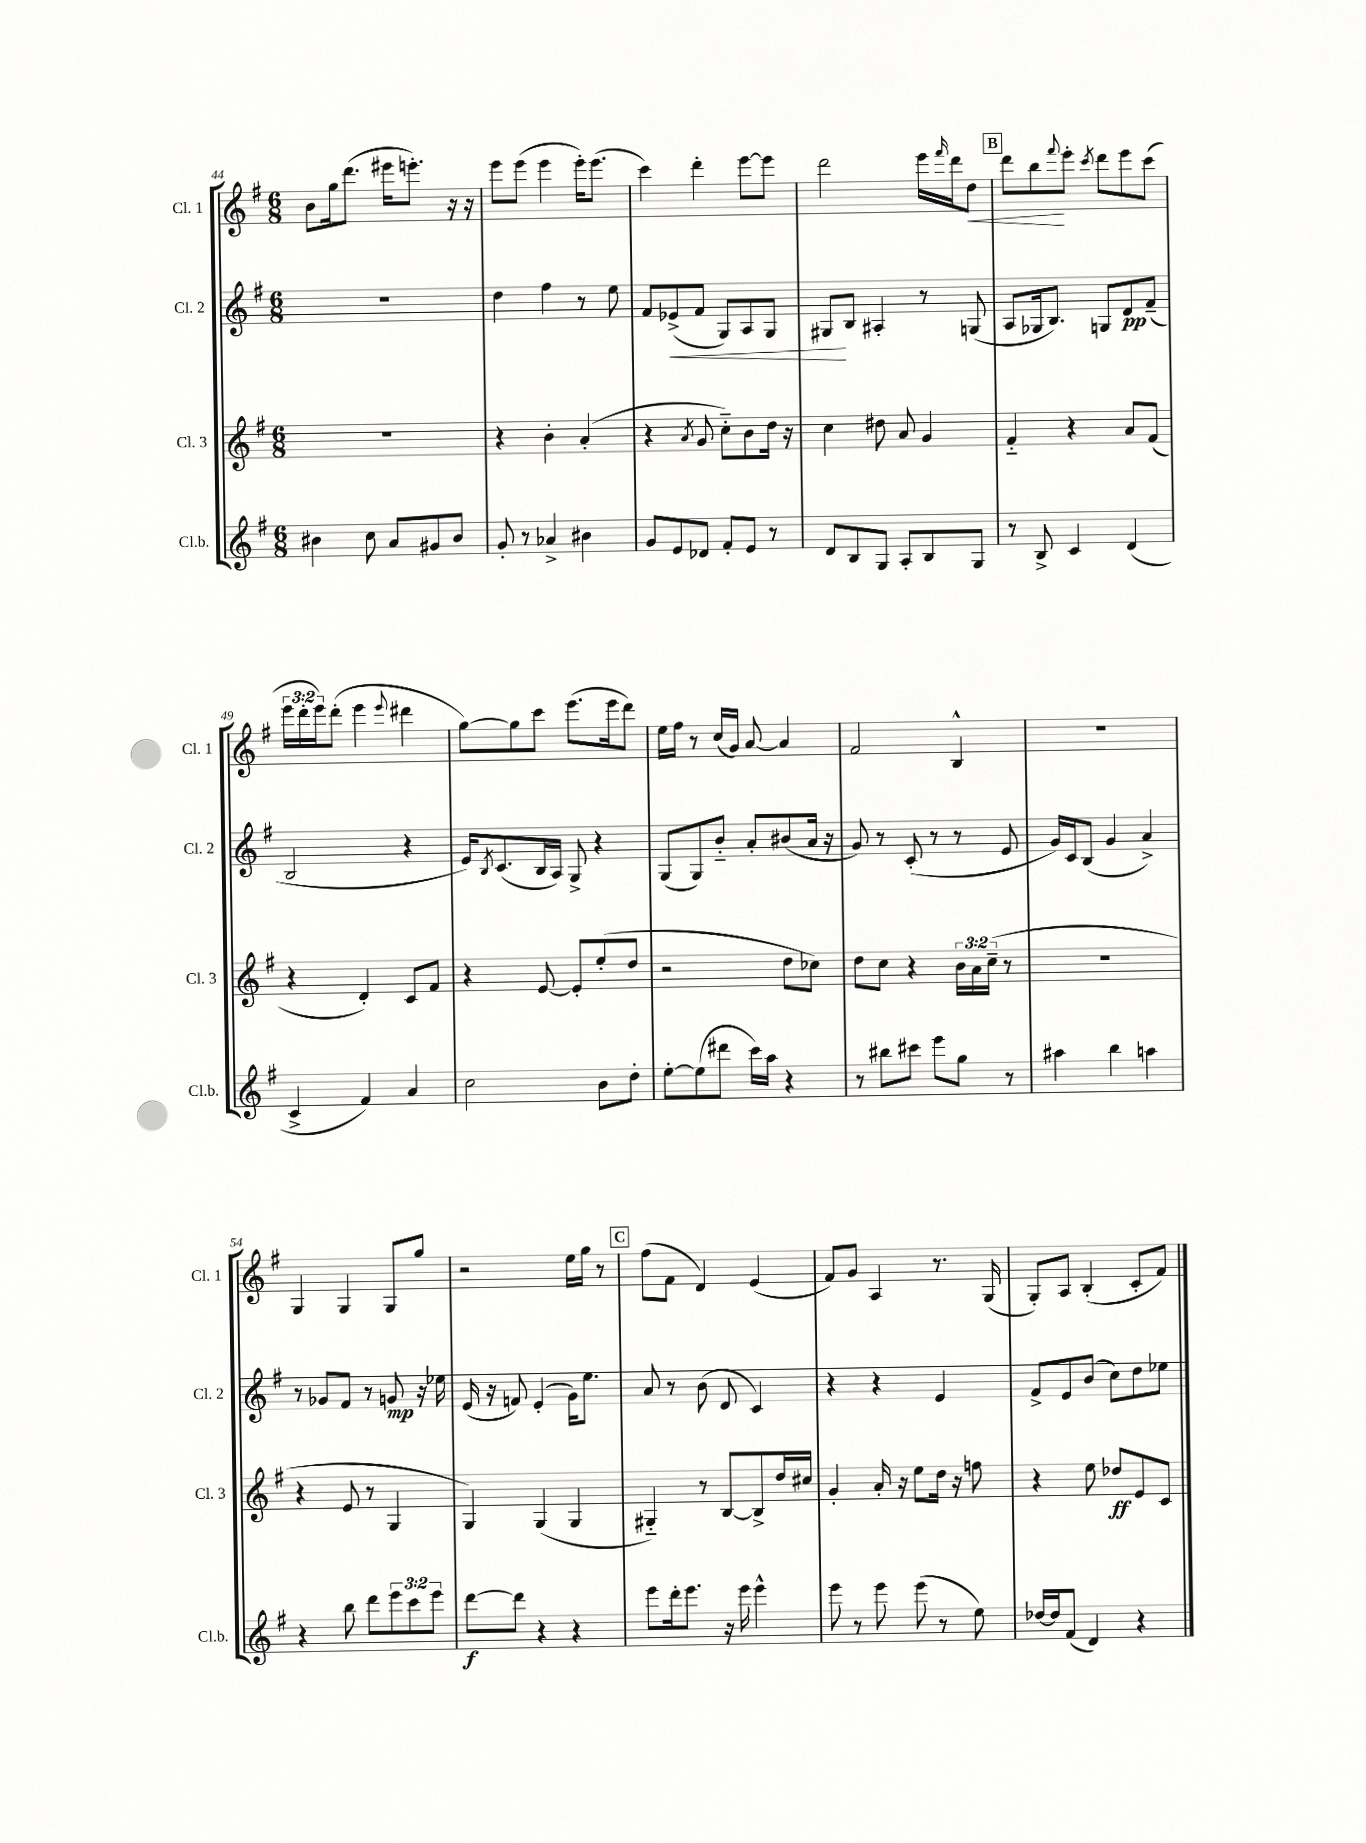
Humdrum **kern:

**kern	**kern	**kern	**kern
*staff4	*staff3	*staff2	*staff1
*clefG2	*clefG2	*clefG2	*clefG2
*k[f#]	*k[f#]	*k[f#]	*k[f#]
*M6/8	*M6/8	*M6/8	*M6/8
4b#\	2.r	2.r	8b\L
.	.	.	16gg\k
.	.	.	(8.ddd\J
8cc\	.	.	.
8a/L	.	.	16eee#\LK
.	.	.	8.eee'\J)
8g#/	.	.	.
8b#/J	.	.	16r
.	.	.	16r
=	=	=	=
8g'/	4r	4dd\	8eee\L
8r	.	.	(8eee\J
4a-^/	4b'\	4ff#\	4eee\
4b#\	(4a'/	8r	16eee'\LK)
.	.	.	(8.eee\J
.	.	8ee\	.
=	=	=	=
8g/L	4r	8f#/L	4ccc\)
8e/	.	(8e-^/	.
.	8qa/	.	.
8d-/J	8g/	8f#/J	4ddd'\
8f#'/L	8cc'~\L)	8G/L)	.
8e/J	8b\	8A/	[8eee\L
8r	16dd\Jk	8G/J	8eee\]J
.	16r	.	.
=	=	=	=
8d/L	4cc\	8G#/L	2ddd\
8B/	.	8B/J	.
8G/J	8dd#\	4A#'/	.
8A'/L	8a/	.	.
8B/	4g/	8r	16eee\LL
.	.	.	16qqfff#/
.	.	.	16ddd\J
8G/J	.	(8G/	8dd\J
=	=	=	=
8r	4f#'~/	8A/L	8ddd\L
8B^/	.	16G-/k	8bb\
.	.	8.B/J)	.
.	.	.	8qqfff#/
4c/	4r	.	8eee'\J
.	.	.	8qccc/
.	.	8G/L	8ddd\L
(4d/	8a/L	8d/	8eee\
.	(8f#/J	(8f#~/J	(8ccc\J
=	=	=	=
4c^/	4r	2B/	24eee\LL
.	.	.	24ddd'\
.	.	.	24eee\J)
.	.	.	(8ddd'\J
4f#/)	4d'/)	.	4eee\
.	.	.	8qqeee/
4a/	8c/L	4r	4ddd#\
.	8f#/J	.	.
=	=	=	=
2cc\	4r	16e/LK)	[8gg\L)
.	.	8qB/	.
.	.	(8.c/	.
.	.	.	8gg\]
.	[8e/	16B/L	8ccc\J
.	.	16A/JJ)	.
.	8e'/]L	8G^/	(8.eee\L
8b\L	(8ee'/	4r	.
.	.	.	16eee\k
8dd'\J	8dd/J	.	8ddd\J)
=	=	=	=
[8ee'\L	2r	(8G/L	16ee\LL
.	.	.	16ff#\JJ
(8ee\]	.	8G/)	8r
8ddd#\J	.	8b'~/J	(16cc/LL
.	.	.	16g/JJ)
16ccc\LL)	.	8a'/L	[8a/
16aa\JJ	.	.	.
4r	8dd\L	(8b#/	4a/]
.	8cc-\J)	16a/Jk	.
.	.	16r	.
=	=	=	=
8r	8dd\L	8g/)	2f#/
8bb#\L	8cc\J	8r	.
8ccc#\J	4r	(8c'/	.
8eee\L	.	8r	.
8gg\J	24b\LL	8r	4B^^/
.	24a\	.	.
.	(24cc~\JJ	.	.
8r	8r	8e/	.
=	=	=	=
4aa#\	2.r	16g/LL)	2.r
.	.	16c/J	.
.	.	(8B/J	.
4bb\	.	4g/	.
4aa\	.	4a^/)	.
=	=	=	=
4r	4r	8r	4G/
.	.	8g-/L	.
8bb\	8e/	8f#/J	4G/
8ddd\L	8r	8r	.
12eee\	4G/	8g/	8G/L
12ccc\	.	.	.
.	.	16r	8gg/J
12eee\J	.	.	.
.	.	16ee-\	.
=	=	=	=
[8ddd\L	4G/)	(16e/	2r
.	.	16r	.
8ddd\]J	.	8f/)	.
4r	(4G/	(4e'/	.
4r	4G/	16g\LK)	16ee\LL
.	.	8.ee\J	16gg\JJ
.	.	.	8r
=	=	=	=
8eee\L	4G#'~/)	8a/	(8ff#\L
16ddd'\k	.	8r	8f#\J
8.eee\J	.	.	.
.	8r	(8b\	4d/)
16r	[8B/L	8d/	.
16eee\	.	.	.
4eee^^\	8B^/]	4c/)	(4e/
.	16dd/L	.	.
.	16cc#/JJ	.	.
=	=	=	=
8eee\	4g'/	4r	8f#/L)
8r	.	.	8g/J
8eee\	16a'/	4r	4A/
.	16r	.	.
(8eee\	8ee\L	.	.
8r	16dd\Jk	4e/	8.r
.	16r	.	.
8ee\)	8ff\	.	.
.	.	.	(16G/
=	=	=	=
[16dd-/LL	4r	8f#^/L	8G'/L)
16dd-/]J	.	.	.
(8f#/J	.	8e/	8A/J
4d/)	8ee\	(8b/J	(4B'/
.	8dd-/L	8cc\L)	.
4r	8e/	8dd\	8c'/L
.	8c/J	8ee-\J	8f#/J)
==	==	==	==
*-	*-	*-	*-
